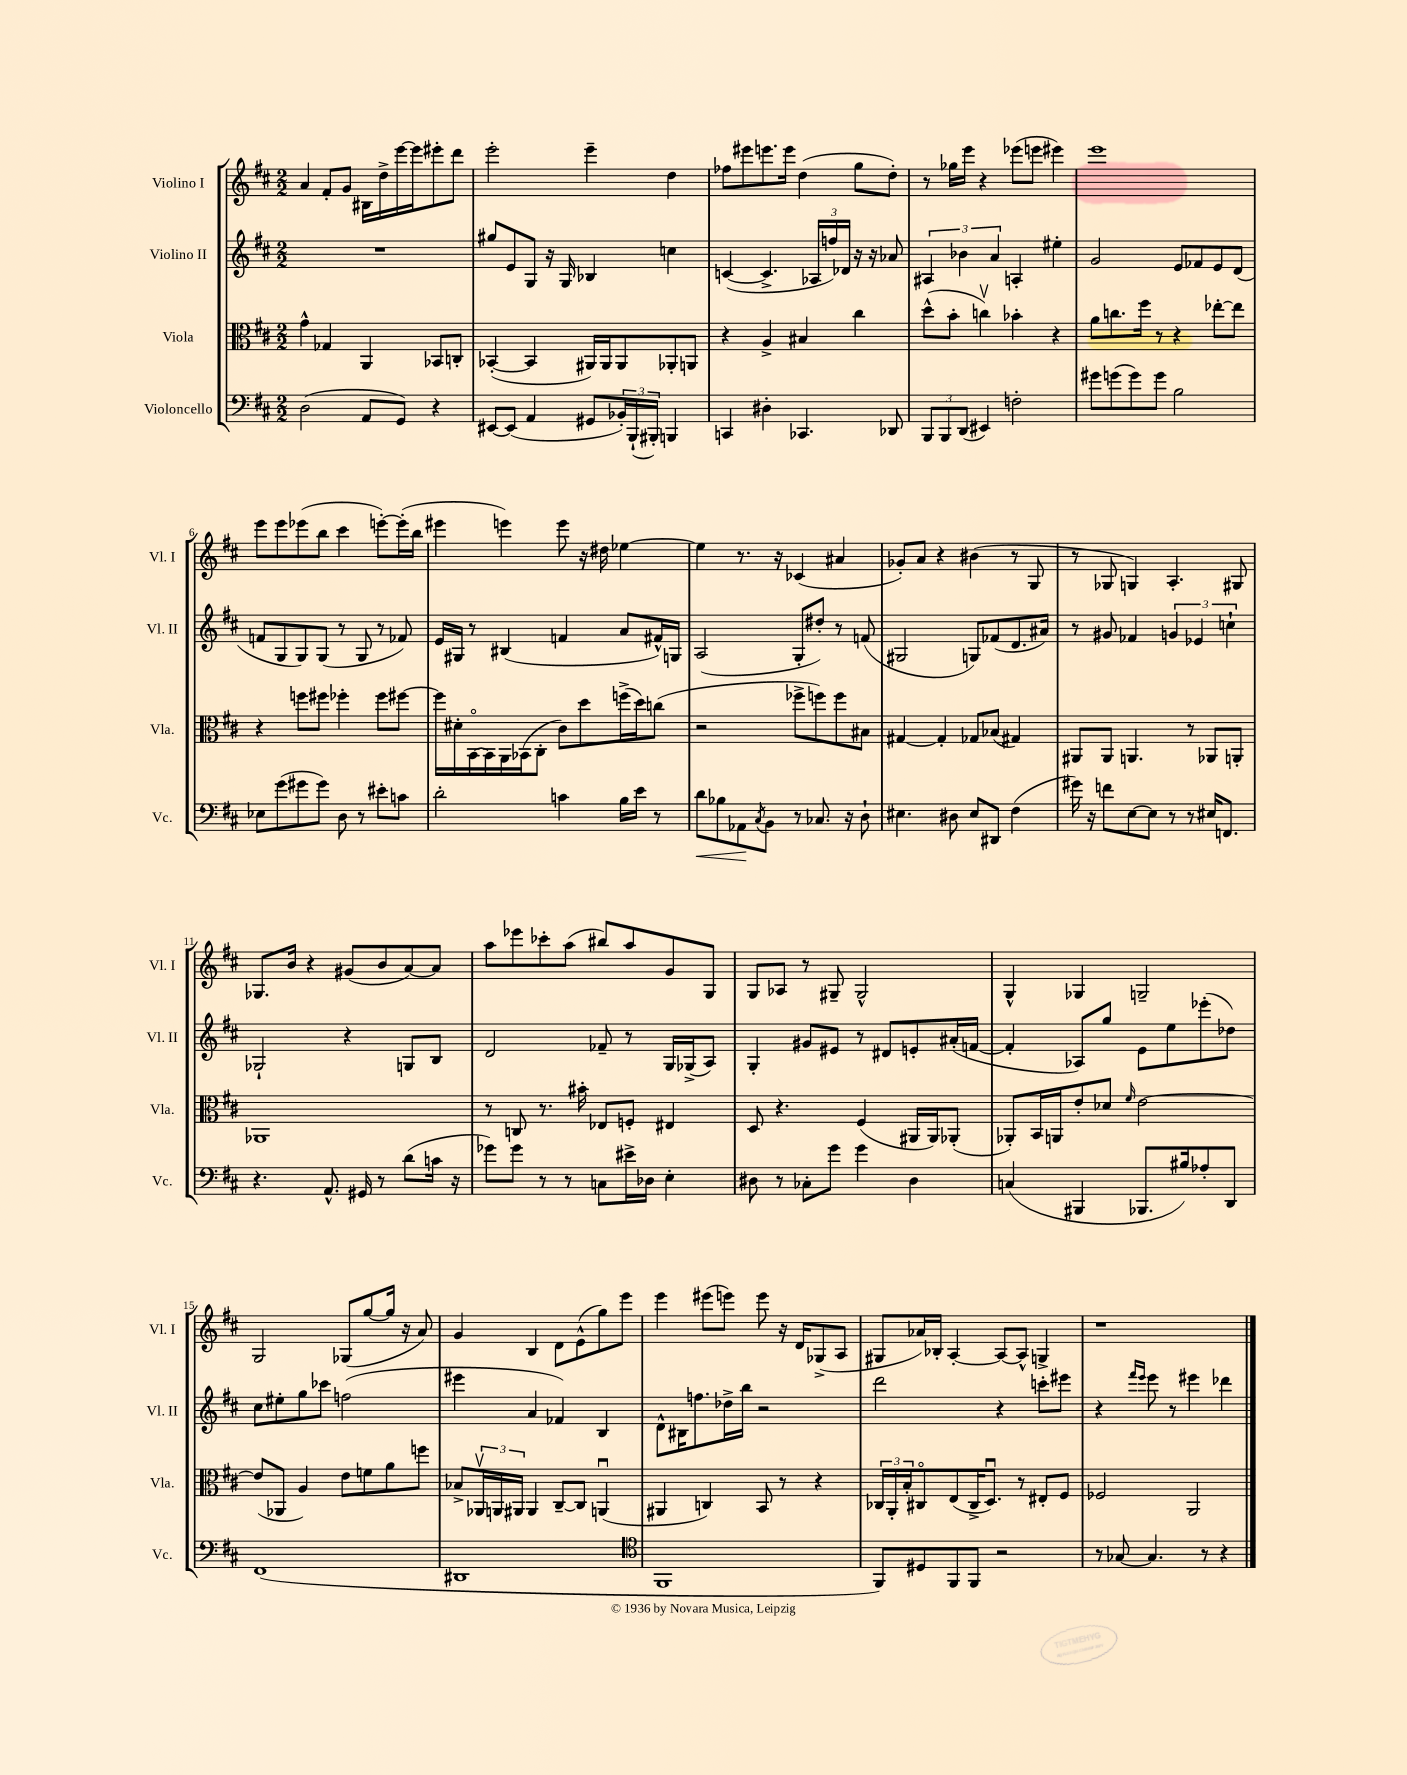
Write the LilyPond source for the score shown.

<<
\new StaffGroup <<
\new Staff = "s0" \with { instrumentName = "Violino I" shortInstrumentName = "Vl. I" } {
    \clef treble \key d \major \numericTimeSignature \time 2/2
    a'4 fis'8-. g'8 bis16 d''16-> e'''16~ e'''16 eis'''8-. d'''8 |
    e'''2-. e'''4-- d''4 |
    fes''8 eis'''8 e'''8. e'''16 d''4( g''8 d''8-.) |
    r8 ges''16 e'''16 r4 ees'''8( e'''8 eis'''4) |
    e'''1 |
    e'''8 e'''8 ees'''8( b''8 cis'''4 e'''8~-.) e'''16-.( b''16 |
    eis'''4 e'''4) e'''8 r16 dis''16 ees''4~ |
    ees''4 r8. r16 ces'4( ais'4 |
    ges'8-.) a'8 r4 bis'4( r8 g8 |
    r8 ges8 g4) a4.-. gis8 |
    ges8. b'16 r4 gis'8( b'8 a'8~) a'8 |
    a''8 ees'''8 ces'''8-. a''8( bis''8) a''8 g'8 g8 |
    g8 aes8 r8 gis8-- gis2-^ |
    g4-^ ges4 g2-- |
    g2 ges8( g''8~ g''16 r16 a'8) |
    g'4 b4 d'8 e'8-^( g''8) e'''8 |
    e'''4 eis'''8( e'''8) e'''8 r16 d'16 ges8->( a8 |
    gis8 aes'16) bes16-. a4~-. a8~ a8-^ g4-> |
    r1 \bar "|." |
}
\new Staff = "s1" \with { instrumentName = "Violino II" shortInstrumentName = "Vl. II" } {
    \clef treble \key d \major \numericTimeSignature \time 2/2
    R1 |
    gis''8 e'8 g8 r16 g16 bes4 c''4 |
    c'4~( c'4.-> \tuplet 3/2 { aes16 f''16) des'16 } r16 r16 aes'8 |
    \tuplet 3/2 { ais4 bes'4 a'4 } a4-. eis''4-. |
    g'2 e'8 fes'8 e'8 d'8( |
    f'8 g8 g8) g8( r8 g8 r8 fes'8) |
    e'16 gis16 r8 bis4( f'4 a'8 fis'16-^) g16 |
    a2( g8-. dis''8-.) r8 f'8( |
    gis2 g8) fes'8( d'8. ais'16) |
    r8 gis'8 fes'4 \tuplet 3/2 { g'4 ees'4 c''4-! } |
    ges2-! r4 g8 b8 |
    d'2 fes'8-- r8 g16 ges16->( a8) |
    g4-. gis'8 eis'8 r8 dis'8 e'8-. ais'16-.( f'16~ |
    f'4-. aes8) g''8 e'8 e''8 ees'''8-.( des''8) |
    cis''8 eis''8-. g''8 ces'''8 f''2( |
    eis'''4 a'4 fes'4) b4 |
    d'8-^ bis16 f''8. des''16-> b''16 r2 |
    d'''2 r4 c'''8-. eis'''8 |
    r4 \grace { fis'''16 e'''16 } e'''8 r8 eis'''4 des'''4 \bar "|." |
}
\new Staff = "s2" \with { instrumentName = "Viola" shortInstrumentName = "Vla." } {
    \clef alto \key d \major \numericTimeSignature \time 2/2
    g'4-^ ges4 a,4 bes,8 c8-. |
    bes,4~-.( bes,4 ais,16) ais,16 ais,8 aes,8-. a,8 |
    r4 a4-> bis4 cis''4 |
    d''8-^( b'8-. c''4\upbow) bes'4-. r4 |
    a'8 c''8. fis''16 r8 r4 ees''8~-. ees''8 |
    r4 f''8 fis''8 fes''4-. fes''8 fis''8~ |
    fis''16 dis'16-. b,16~\flageolet b,16 a,16 bes,16( cis8-. cis'8) d''8 f''16->( d''16) c''8( |
    r2 fes''8-> f''8) f''8 bis8 |
    gis4~ gis4-. ges8 bes8( gis4) |
    ais,8 ais,8 a,4. r8 aes,8 a,8-. |
    aes,1 |
    r8 c8 r8. bis'16-. ees8 f8-. eis4 |
    d8 r4. fis4( ais,16 ais,16) aes,8-.( |
    aes,8-.) b,16 a,16 e'8-. des'8 \grace { fis'16 } e'2~ |
    e'8( aes,8 a4) e'8 f'8 a'8 f''8 |
    bes8-> \tuplet 3/2 { aes,16\upbow a,16 ais,16 } ais,4 cis8~-- cis8 a,4\downbow( |
    ais,4 c4) b,8 r8 r4 |
    \tuplet 3/2 { ces16 a,16-. b16-. } cis8\flageolet e8( cis16-> d8.\downbow) r8 eis8-. fis8 |
    fes2 a,2 \bar "|." |
}
\new Staff = "s3" \with { instrumentName = "Violoncello" shortInstrumentName = "Vc." } {
    \clef bass \key d \major \numericTimeSignature \time 2/2
    d2( a,8 g,8) r4 |
    eis,8~ eis,8( a,4 gis,8 \tuplet 3/2 { bes,16-.) b,,16-!( bis,,16-.) } b,,4 |
    c,4 dis4-. ces,4. des,8 |
    \tuplet 3/2 { b,,8 b,,8 d,8( } eis,4) f2-. |
    gis'8 g'8( g'8) g'8 b2 |
    ees8 g'8( gis'8 gis'8) d8 r8 eis'8-. c'8 |
    d'2-. c'4 b16 e'16 r8 |
    d'8\< bes8 aes,8\! \acciaccatura { cis8 } b,8 r8 ces8. r16 d8-! |
    eis4. dis8 eis8 dis,8 fis4( |
    gis'16) r16 f'8 e8~ e8 r8 r8 eis16 f,8. |
    r4. a,8.-^ gis,16 r8 d'8( c'16 r16 |
    ges'8) ges'8 r8 r8 c8 eis'16-> des16 e4-. |
    dis8 r8 ces8-. g'8 g'4 dis4 |
    c4( bis,,4 bes,,8. bis16) aes8-. d,8 |
    fis,1( |
    dis,1 |
    \clef tenor fis,1 |
    fis,8) dis8 fis,8 fis,8 r2 |
    r8 ges8~ ges4. r8 r4 \bar "|." |
}
>>
>>
